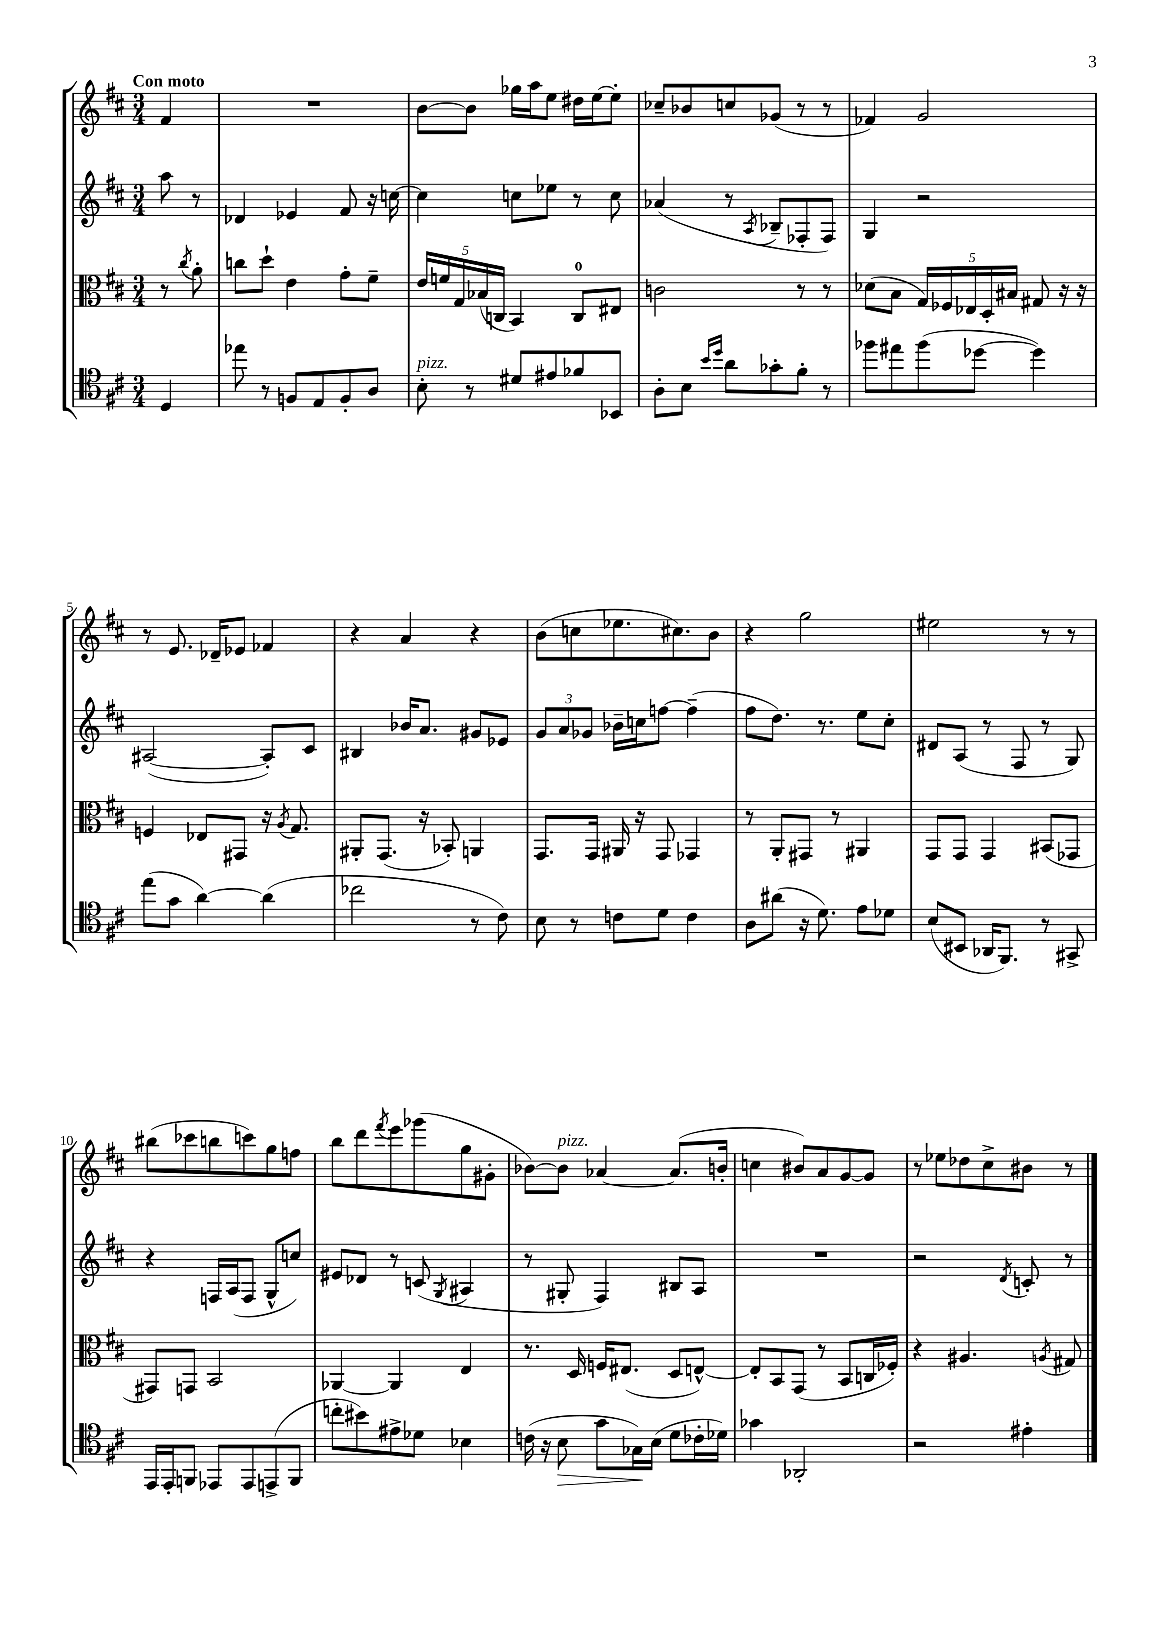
<<
\new StaffGroup <<
\new Staff = "s0" {
    \clef treble \key d \major \numericTimeSignature \time 3/4 \partial 4 \tempo "Con moto"
    fis'4 |
    R2. |
    b'8~ b'8 ges''16 a''16 e''8 dis''16 e''16~ e''8-. |
    ces''8-- bes'8 c''8 ges'8( r8 r8 |
    fes'4) g'2 |
    r8 e'8. des'16-- ees'8 fes'4 |
    r4 a'4 r4 |
    b'8( c''8 ees''8. cis''8.) b'8 |
    r4 g''2 |
    eis''2 r8 r8 |
    bis''8( ces'''8 b''8 c'''8) g''8 f''8 |
    b''8 d'''8 \acciaccatura { fis'''8 } e'''8 ges'''8( g''8 gis'8-. |
    bes'8~) bes'8^\markup { \italic "pizz." } aes'4~ aes'8.( b'16-. |
    c''4 bis'8) a'8 g'8~ g'8 |
    r8 ees''8 des''8 cis''8-> bis'8 r8 \bar "|." |
}
\new Staff = "s1" {
    \clef treble \key d \major \numericTimeSignature \time 3/4 \partial 4
    a''8 r8 |
    des'4 ees'4 fis'8 r16 c''16~ |
    c''4 c''8 ees''8 r8 c''8 |
    aes'4( r8 \acciaccatura { a8 } bes8-- fes8-. fes8) |
    g4 r2 |
    ais2~( ais8-.) cis'8 |
    bis4 bes'16 a'8. gis'8 ees'8 |
    \tuplet 3/2 { g'8 a'8 ges'8 } bes'16-- c''16 f''8~ f''4--( |
    fis''8 d''8.) r8. e''8 cis''8-. |
    dis'8 a8( r8 fis8 r8 g8) |
    r4 f16 a16( f8 g8-^ c''8) |
    eis'8 des'8 r8 c'8( \acciaccatura { g8 } ais4 |
    r8 gis8-. fis4) bis8 a8 |
    R2. |
    r2 \acciaccatura { d'8 } c'8-. r8 \bar "|." |
}
\new Staff = "s2" {
    \clef alto \key d \major \numericTimeSignature \time 3/4 \partial 4
    r8 \acciaccatura { cis''8 } a'8-. |
    c''8 d''8-! e'4 g'8-. fis'8-- |
    \tuplet 5/4 { e'16 f'16 g16 bes16( c16 } b,4) c8-0 eis8 |
    c'2 r8 r8 |
    des'8( b8 \tuplet 5/4 { g16) fes16 ees16 d16-. bis16 } gis8 r16 r16 |
    f4 ees8 gis,8 r16 \acciaccatura { a8 } g8. |
    ais,8-. g,8.( r16 bes,8-.) a,4 |
    g,8. g,16 ais,16 r16 g,8 ges,4 |
    r8 a,8-. gis,8 r8 ais,4 |
    g,8 g,8 g,4 bis,8( ges,8 |
    gis,8) g,8 b,2 |
    aes,4~ aes,4 e4 |
    r8. d16 f16 eis8.( d8 e8~-^) |
    e8-. b,8 g,8( r8 b,8 c16 fes16-.) |
    r4 ais4. \acciaccatura { a8 } gis8 \bar "|." |
}
\new Staff = "s3" {
    \clef tenor \key d \major \numericTimeSignature \time 3/4 \partial 4
    d4 |
    ees''8 r8 f8 e8 f8-. a8 |
    b8-.^\markup { \italic "pizz." } r8 dis'8 eis'8 fes'8 bes,8 |
    a8-. b8 \grace { b'16 d''16 } a'8 ges'8-. fis'8-. r8 |
    fes''8 eis''8 fes''8( des''8~ des''4) |
    e''8( g'8 a'4~) a'4( |
    ces''2 r8 cis'8) |
    b8 r8 c'8 d'8 c'4 |
    a8 ais'8( r16 d'8.) e'8 des'8 |
    b8( bis,8 aes,16 fis,8.) r8 gis,8-> |
    e,16 e,16-. f,8 ees,8 ees,8 e,8->( f,8 |
    c''8-. bis'8) eis'8-> des'8 bes4 |
    c'16( r16 b8\> g'8 ges16\!) b16( d'8 ces'16-. des'16) |
    ges'4 aes,2-. |
    r2 eis'4-. \bar "|." |
}
>>
>>
